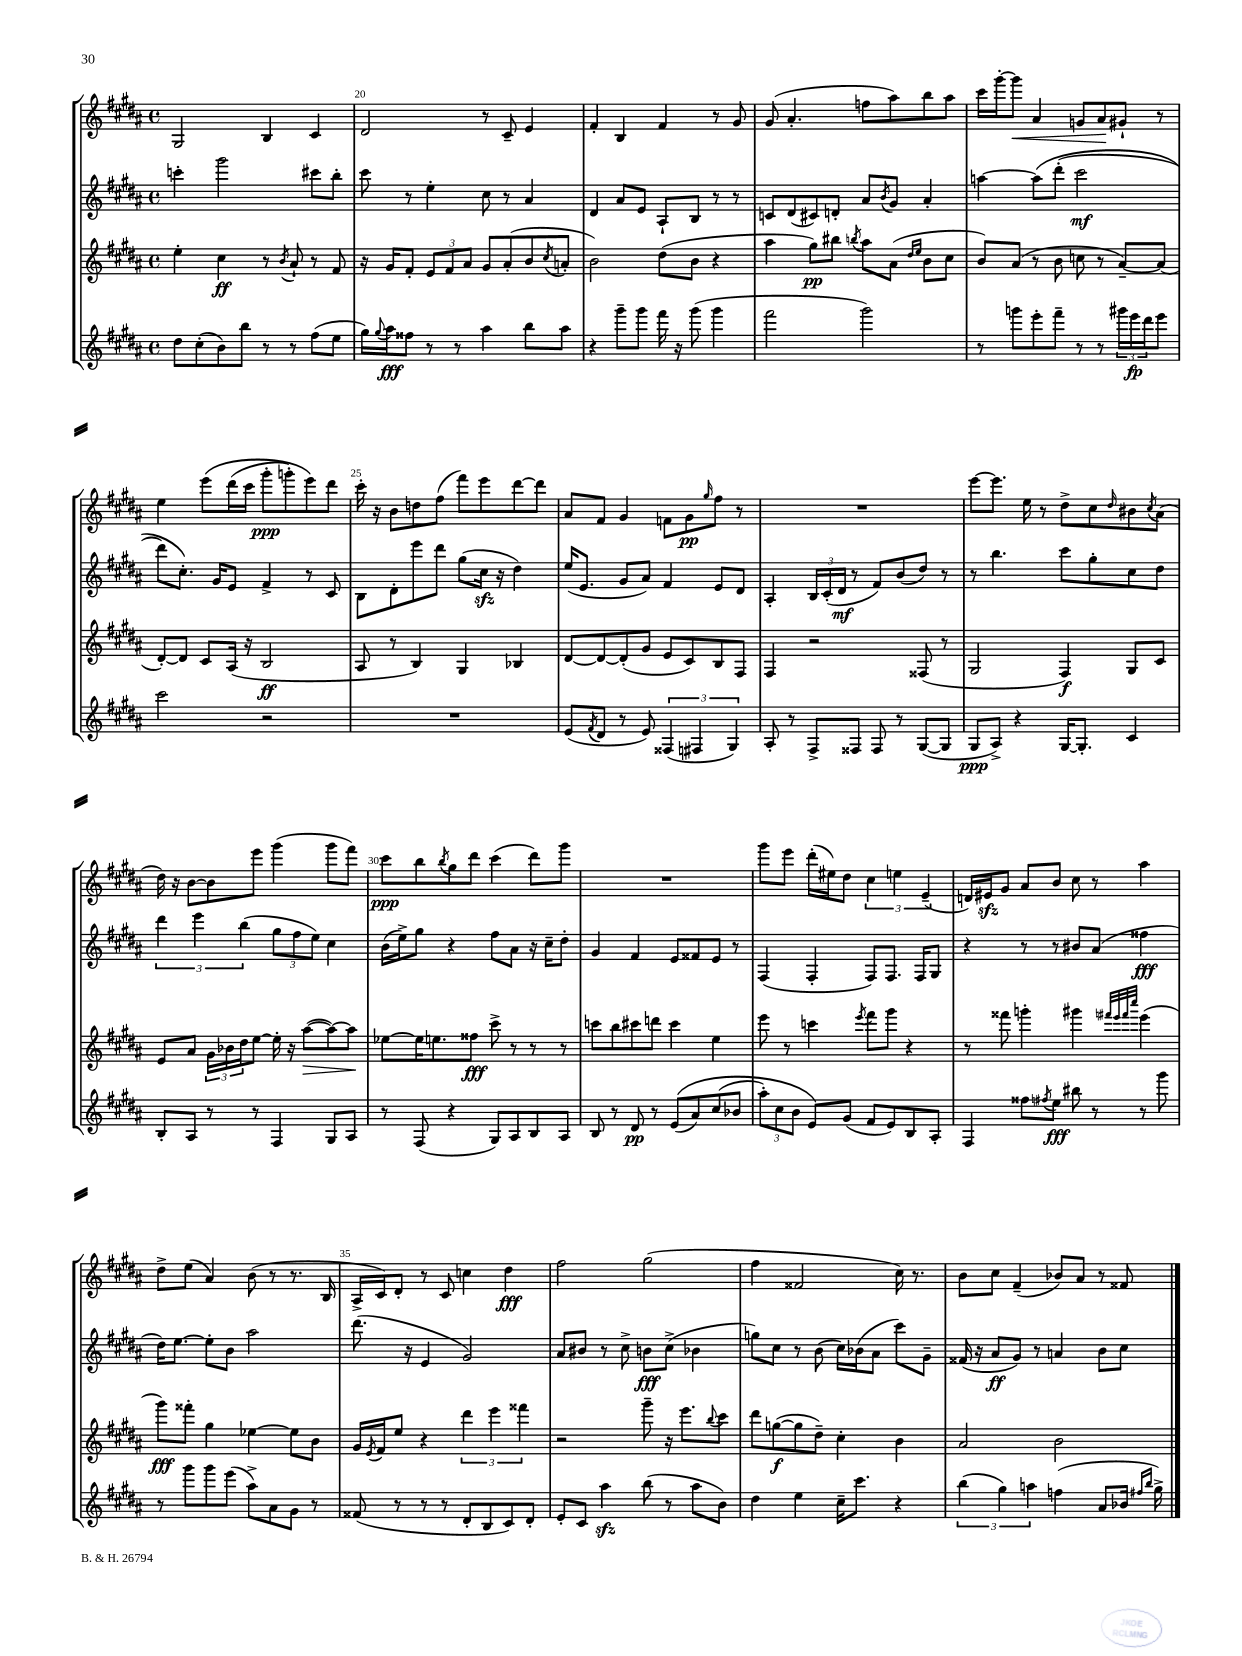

**kern	**kern	**kern	**kern
*staff4	*staff3	*staff2	*staff1
*clefG2	*clefG2	*clefG2	*clefG2
*k[f#c#g#d#a#]	*k[f#c#g#d#a#]	*k[f#c#g#d#a#]	*k[f#c#g#d#a#]
*M4/4	*M4/4	*M4/4	*M4/4
*met(c)	*met(c)	*met(c)	*met(c)
8dd#	4ee'	4ccc'	2G#
(8cc#'	.	.	.
8b)	4cc#	2ggg#	.
8bb	.	.	.
8r	8r	.	4B
.	8qb	.	.
8r	8a#`	.	.
(8ff#	8r	8ccc#	4c#
8ee	8f#	8bb'	.
=	=	=	=
16gg#)	16r	8ccc#	2d#
8qqgg#	.	.	.
16aa#	16g#	.	.
8ff##	8f#'	8r	.
8r	12e	4ee'	.
.	12f#	.	.
8r	.	.	.
.	12a#	.	.
4aa#	8g#	8cc#	8r
.	(8a#'	8r	8c#~
8bb	8b	4a#	4e
.	8qcc#	.	.
8aa#	8a'	.	.
=	=	=	=
4r	2b)	4d#	4f#'
8ggg#~	.	8a#	4B
8ggg#	.	8e	.
16fff#	(8dd#	8A#`	4f#
16r	.	.	.
(8ggg#	8b	8B	.
4ggg#	4r	8r	8r
.	.	8r	8g#
=	=	=	=
2fff#	4aa#	8c	(8g#
.	.	(8d#	4.a#'
.	8gg#)	8c#)	.
.	8bb#	8d'	.
.	8qbb	.	.
2ggg#)	8aa#	8a#	8ff
.	.	8qb	.
.	(8a#	8g#	8aa#)
.	16qqdd#	.	.
.	16qqee	.	.
.	8b	4a#'	8bb
.	8cc#	.	8aa#
=	=	=	=
8r	8b)	[4aa	16ccc#
.	.	.	[16ggg#'
8ggg	(8a#	.	8ggg#]
8eee'	8r	&(8aa]	4a#
8fff#~	8b	(8ddd#'	.
8r	8cc	2ccc#	8g
8r	8r	.	8a#
24ggg#	[8a#~)	.	8g#`
24eee	.	.	.
24ddd#	.	.	.
8eee	(8a#]	.	8r
=	=	=	=
2ccc#	[8d#')	8ddd#)	4ee
.	8d#]	8.cc#'&)	.
.	8c#	.	&(8eee
.	.	16g#	.
.	(16A#	8e	(16ddd#
.	16r	.	16ccc#
2r	2B	4f#^	8ggg#'
.	.	.	8ggg')
.	.	8r	8eee&)
.	.	8c#	8ddd#
=	=	=	=
1r	8A#	8B	16ccc#'
.	.	.	16r
.	8r	8d#'	8b
.	4B)	8eee	8dd
.	.	8ddd#	(8ff#
.	4G#	(8gg#	8fff#)
.	.	16cc#	8eee
.	.	16r	.
.	4B-	4dd#)	[8ddd#
.	.	.	8ddd#]
=	=	=	=
(8e	[8d#	(16ee	8a#
.	.	8.e	.
8qf#	.	.	.
8d#	8d#_	.	8f#
8r	(8d#']	8g#	4g#
8e)	8g#	8a#)	.
(6F##	8e	4f#	8f
.	8c#)	.	8g#
6F#	.	.	.
.	.	.	16qqgg#
.	8B	8e	8ff#
6G#)	.	.	.
.	8F#	8d#	8r
=	=	=	=
8A#'	4F#	4A#'	1r
8r	.	.	.
8F#^	2r	24B	.
.	.	(24c#'	.
.	.	24d#	.
8F##	.	8r	.
8F##	.	8f#)	.
8r	.	(8b	.
([8G#	(8F##	8dd#)	.
8G#]	8r	8r	.
=	=	=	=
8G#	2G#	8r	[8eee
8A#^)	.	4.bb	8.eee]
4r	.	.	.
.	.	.	16ee
.	.	.	8r
[16G#	4F#)	8ccc#	8dd#^
8.G#']	.	.	.
.	.	8gg#'	8cc#
.	.	.	16qqdd#
4c#	8G#	8cc#	8b#
.	.	.	8qcc#
.	8c#	8dd#	(8a#
=	=	=	=
8B'	8e	6ddd#	16dd#)
.	.	.	16r
8A#	8a#	.	[8b
.	.	6eee	.
8r	24g#	.	8b]
.	24b-	.	.
.	24dd#	(6bb	.
8r	[8ee	.	8eee
4F#	16ee']	12gg#	(4ggg#
.	16r	.	.
.	.	12ff#	.
.	([8aa#	.	.
.	.	12ee)	.
8G#	8aa#_)	4cc#	8ggg#
8A#	8aa#]	.	8fff#)
=	=	=	=
8r	[8ee-	(16b	8ccc#
.	.	16ee^)	.
(8F#	16ee-]	8gg#	8bb
.	8.ee	.	.
.	.	.	8qbb
4r	.	4r	8gg#
.	8ff##	.	8ddd#
8G#)	8ccc#^	8ff#	(4ccc#
8A#	8r	8a#	.
8B	8r	16r	8ddd#)
.	.	16cc#~	.
8A#	8r	8dd#'	8ggg#
=	=	=	=
8B	8ccc	4g#	1r
8r	8bb	.	.
8d#	8ccc#	4f#	.
8r	8ddd	.	.
&((8e	4ccc#	8e	.
8a#)	.	8f##	.
(8cc#	4ee	8e	.
8b-	.	8r	.
=	=	=	=
12aa#')	8eee	(4F#	8ggg#
12cc#	.	.	.
.	8r	.	8eee
12b	.	.	.
8e&)	4ccc	4F#'	(16ddd#'
.	.	.	16ee#)
(8g#	.	.	8dd#
.	8qeee	.	.
8f#	8fff#	8F#)	6cc#
8e)	8ggg#	8.F#	.
.	.	.	6ee
8B	4r	.	.
.	.	16F#	.
.	.	.	(6e~
8A#'	.	8G#	.
=	=	=	=
4F#	8r	4r	16d)
.	.	.	16e#
.	8fff##	.	8g#
8ff##	4ggg'	8r	8a#
8qff#	.	.	.
8ee	.	8r	8b
8bb#	4ggg#	8b#	8cc#
8r	.	(8a#	8r
.	32qqfff#	.	.
.	32qqeee	.	.
.	32qqfff#	.	.
.	32qqcccc#	.	.
8r	(4eee	4ff##	4aa#
8ggg#	.	.	.
=	=	=	=
8r	8ggg#)	16dd#)	8dd#^
.	.	[8.ee	.
8ggg#	8fff##'	.	(8ee
8ggg#	4gg#	8ee']	4a#)
(8eee	.	8b	.
8aa#^)	[4ee-	2aa#	(8b
8a#	.	.	8r
8g#	8ee-]	.	8.r
8r	8b	.	.
.	.	.	16B
=	=	=	=
(8f##	16g#	(8.ddd#	16A#^
.	8qe	.	.
.	16f#	.	16c#)
8r	8ee	.	8d#'
.	.	16r	.
8r	4r	4e	8r
8r	.	.	8c#
8d#'	6ddd#	2g#)	4cc
8B	.	.	.
.	6eee	.	.
8c#)	.	.	4dd#
.	6fff##	.	.
8d#'	.	.	.
=	=	=	=
8e'	2r	8a#	2ff#
8c#	.	8b#	.
4aa#	.	8r	.
.	.	8cc#^	.
(8bb	8ggg#~	8b	(2gg#
8r	16r	(8cc#^	.
.	8.eee	.	.
8aa#	.	4b-	.
.	8qqbb	.	.
8b)	8ccc#	.	.
=	=	=	=
4dd#	8ddd#	8gg)	4ff#
.	([8gg	8cc#	.
4ee	8gg]	8r	2f##
.	8dd#~)	(8b	.
16cc#~	4cc#'	16cc#)	.
8.ccc#	.	(16b-	.
.	.	8a#	.
4r	4b	8ccc#)	16cc#)
.	.	.	8.r
.	.	8g#~	.
=	=	=	=
(6bb	2a#	(16f##	8b
.	.	16r	.
.	.	8a#	8cc#
6gg#)	.	.	.
.	.	8g#)	(4f#~
6aa	.	.	.
.	.	8r	.
(4ff	2b	4a	8b-)
.	.	.	8a#
8a#	.	8b	8r
16b-	.	8cc#	8f##
16qqff#	.	.	.
16qqbb	.	.	.
16gg#^)	.	.	.
==	==	==	==
*-	*-	*-	*-
